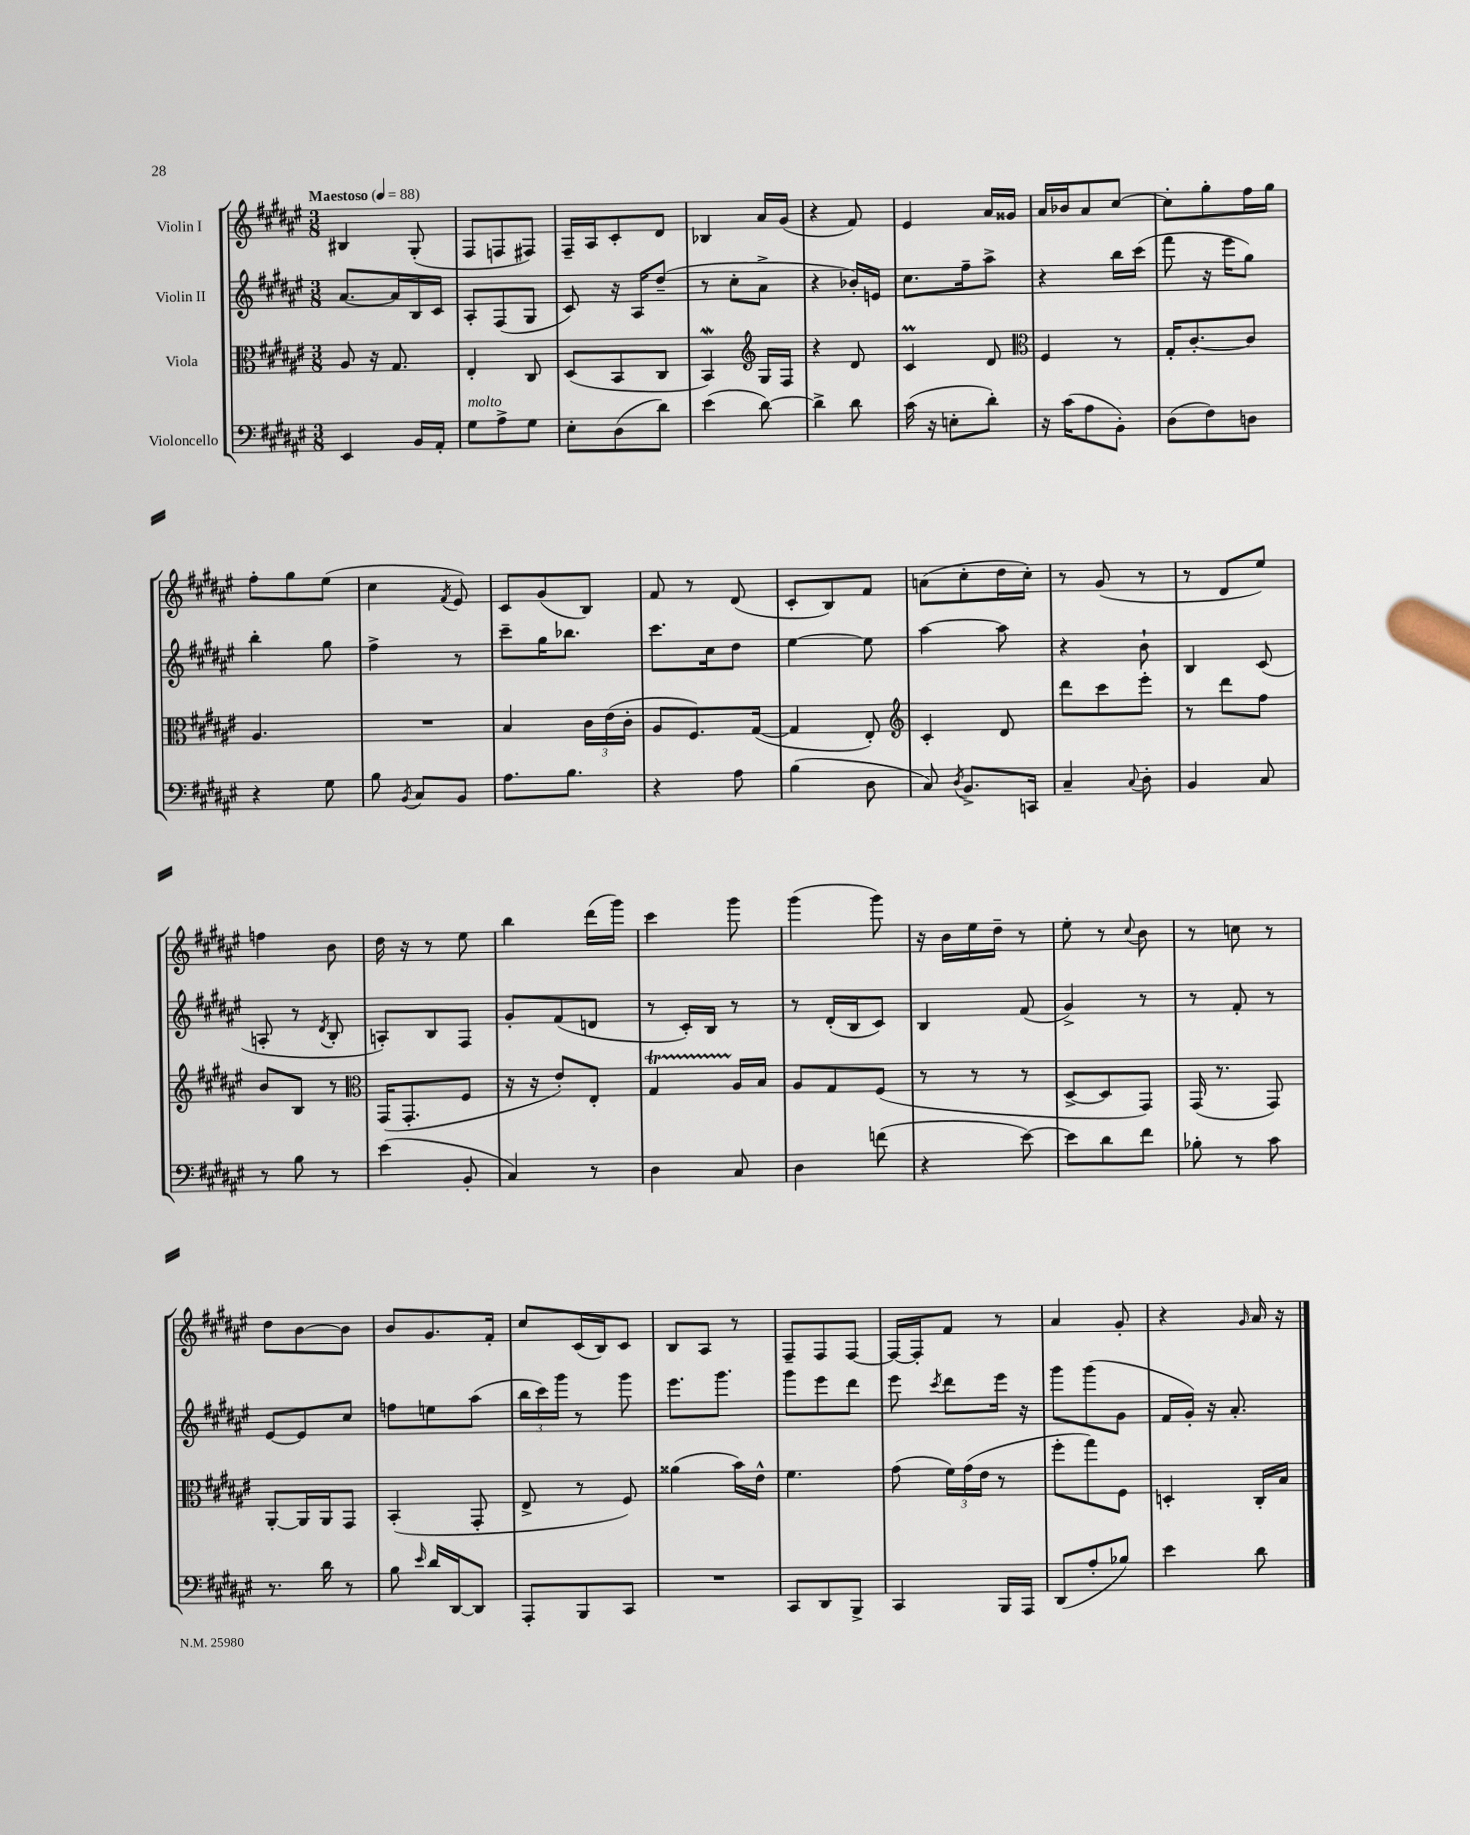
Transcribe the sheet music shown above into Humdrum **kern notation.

**kern	**kern	**kern	**kern
*staff4	*staff3	*staff2	*staff1
*clefF4	*clefC3	*clefG2	*clefG2
*k[f#c#g#d#a#e#]	*k[f#c#g#d#a#e#]	*k[f#c#g#d#a#e#]	*k[f#c#g#d#a#e#]
*M3/8	*M3/8	*M3/8	*M3/8
*MM88	*MM88	*MM88	*MM88
4EE#	8A#	[8.a#	4B#
.	16r	.	.
.	8.G#	16a#]	.
16BB	.	16B	(8G#'
16AA#'	.	16c#	.
=	=	=	=
8G#	4E#'	8A#'	8F#
8A#^	.	(8F#	8F
8G#	8C#	8G#	8F#)
=	=	=	=
8E#'	(8D#	8c#)	16F#~
.	.	.	16A#
(8D#	8BB	16r	8c#'
.	.	16A#	.
8d#)	8C#	(8dd#~	8d#
=	=	=	=
(4e#	4BB)	8r	4B-
.	.	8cc#'	.
*	*clefG2	*	*
[8d#)	16G#	8a#^	16a#
.	16F#	.	(16g#
=	=	=	=
4d#^]	4r	4r	4r
8d#	8d#	16b-')	8f#)
.	.	16e	.
=	=	=	=
(16c#	4c#	8.cc#	4e#
16r	.	.	.
8E'	.	.	.
.	.	16ff#~	.
8d#')	8d#	8aa#^	16a#
.	.	.	16g##
=	=	=	=
*	*clefC3	*	*
16r	4F#	4r	16a#
(16c#	.	.	16b-
8A#	.	.	8a#
8BB')	8r	16bb	[8cc#
.	.	(16ccc#	.
=	=	=	=
(8D#	16G#'	8fff#	8cc#']
.	[8.c#'	.	.
8F#)	.	16r	8gg#'
.	.	16eee#	.
8D	8c#]	8gg#)	16ff#
.	.	.	16gg#
=	=	=	=
4r	4.A#	4bb'	8ff#'
.	.	.	8gg#
8G#	.	8gg#	(8ee#
=	=	=	=
8B	4.r	4ff#^	4cc#
8qBB	.	.	.
8C#	.	.	.
.	.	.	8qf#
8BB	.	8r	8e#)
=	=	=	=
8.A#	4B	8ccc#~	8c#
.	.	16gg#	(8g#
8.B	.	8.bb-	.
.	24c#	.	8B)
.	(24e#	.	.
.	24c#'	.	.
=	=	=	=
4r	8A#	8.ccc#	8f#
.	8.F#)	.	8r
.	.	16cc#	.
8A#	.	8dd#	(8d#
.	([16G#	.	.
=	=	=	=
(4B	4G#]	[4ee#	8c#'
.	.	.	8B)
8D#	8E#')	8ee#]	8f#
=	=	=	=
*	*clefG2	*	*
8C#)	4c#'	[4aa#	(8a
8qD#	.	.	.
8.BB^	.	.	8cc#'
.	8d#	8aa#]	16dd#
16CC	.	.	16cc#')
=	=	=	=
4C#~	8ddd#	4r	8r
.	8ccc#	.	(8g#
8qqC#	.	.	.
8D#'	8eee#'	8b`	8r
=	=	=	=
4BB	8r	4B	8r
.	8ddd#	.	8d#
8C#	8ff#	(8c#	8ee#)
=	=	=	=
8r	8b	8A'	4ff
8B	8B	8r	.
.	.	8qd#	.
8r	8r	8B'	8b
=	=	=	=
*	*clefC3	*	*
(4e#	(16GG#	8A')	16dd#
.	8.GG#'	.	16r
.	.	8B	8r
8BB'	8F#	8F#	8ee#
=	=	=	=
4C#)	16r	8g#'	4bb
.	16r	.	.
.	8e#')	(8f#	.
8r	8E#'	8d	(16ddd#
.	.	.	16ggg#)
=	=	=	=
4D#	4G#	8r	4ccc#
.	.	16c#')	.
.	.	16B	.
8C#	16A#	8r	8ggg#
.	16B	.	.
=	=	=	=
4D#	8A#	8r	(4ggg#
.	8G#	(16d#'	.
.	.	16B	.
(8f	(8F#	8c#)	8ggg#)
=	=	=	=
4r	8r	4B	16r
.	.	.	16b
.	8r	.	16ee#
.	.	.	16dd#~
[8e#)	8r	(8f#	8r
=	=	=	=
8e#]	[8D#^	4g#^)	8ee#'
8d#	8D#]	.	8r
.	.	.	8qqcc#
8f#	8GG#)	8r	8b
=	=	=	=
8B-'	(16GG#	8r	8r
.	8.r	.	.
8r	.	8f#'	8cc
8c#	8GG#)	8r	8r
=	=	=	=
8.r	[8AA#'	[8e#	8dd#
.	16AA#]	8e#]	[8b
16d#	16AA#	.	.
8r	8GG#	8cc#	8b]
=	=	=	=
8B	(4BB'	8ff	8b
16qqe#	.	.	.
16d#	.	8ee	8.g#
[16DD#	.	.	.
8DD#]	8GG#'	(8aa#	.
.	.	.	16f#'
=	=	=	=
8AAA#'	8E#^	24bb	8cc#
.	.	24ccc#)	.
.	.	24ggg#	.
8BBB	8r	8r	(16c#
.	.	.	16B)
8CC#	8F#)	8ggg#	8c#
=	=	=	=
4.r	(4a##	8.eee#	8B
.	.	.	8A#
.	.	8.ggg#	.
.	16b)	.	8r
.	16e#^^	.	.
=	=	=	=
8CC#	4.f#	8ggg#	8F#~
8DD#	.	8eee#	8F#
8BBB^	.	8ddd#	[8F#
=	=	=	=
4CC#	(8g#	8eee#	16F#_
.	.	.	16F#']
.	.	8qccc#	.
.	24f#)	8ddd#	8f#
.	(24g#	.	.
.	24e#	.	.
16BBB	8r	16eee#	8r
16AAA#	.	16r	.
=	=	=	=
(8DD#	8ff#'	8ggg#	4a#
8A#'	8gg#)	(8ggg#	.
8B-)	8F#	8g#	8g#'
=	=	=	=
4e#	4D'	16f#	4r
.	.	16g#')	.
.	.	16r	.
.	.	8.a#'	.
.	.	.	16qqg#
8d#	16C#'	.	16a#
.	16B	.	16r
==	==	==	==
*-	*-	*-	*-
